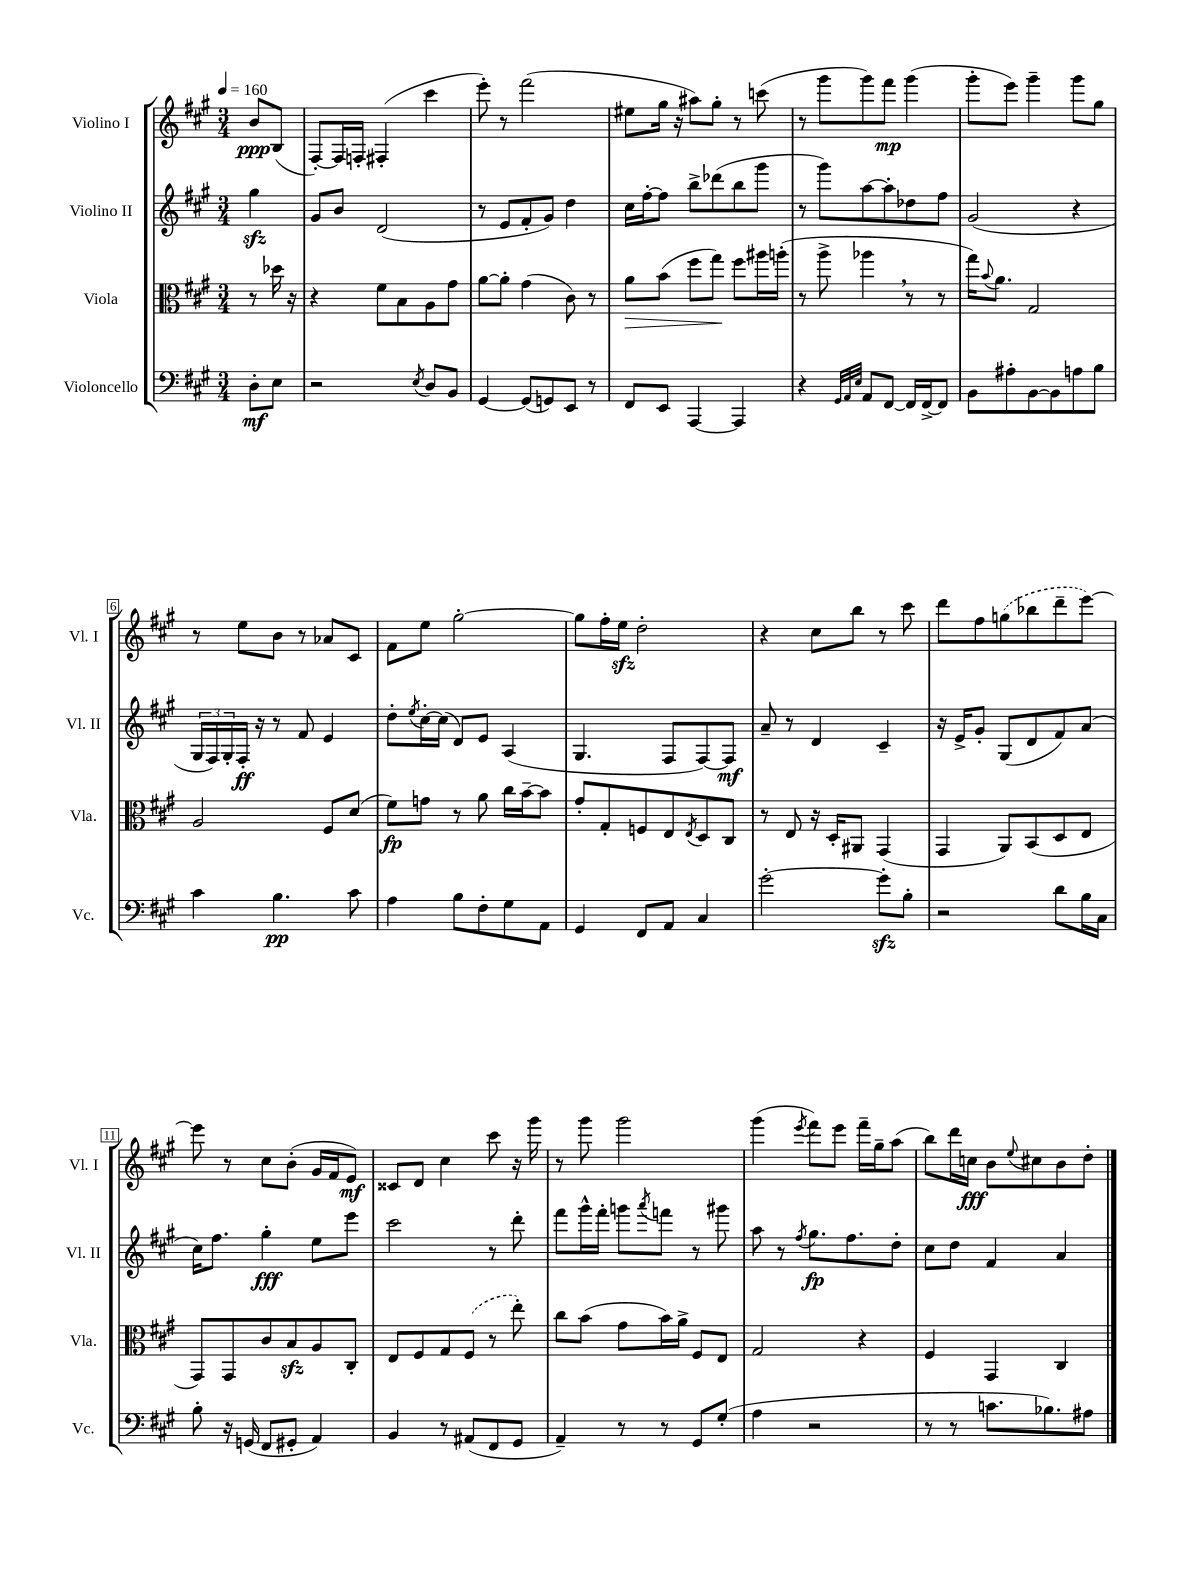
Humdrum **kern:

**kern	**kern	**kern	**kern
*staff4	*staff3	*staff2	*staff1
*clefF4	*clefC3	*clefG2	*clefG2
*k[f#c#g#]	*k[f#c#g#]	*k[f#c#g#]	*k[f#c#g#]
*M3/4	*M3/4	*M3/4	*M3/4
*MM160	*MM160	*MM160	*MM160
8D'\L	8r	4gg#\	8b/L
8E\J	16dd-\	.	(8B/J
.	16r	.	.
=	=	=	=
2r	4r	8g#/L	[8F#'/L)
.	.	8b/J	16F#/]L
.	.	.	16F'/JJ
.	8f#\L	(2d/	(4F#'/
.	8B\	.	.
8qE/	.	.	.
8D/L	8A\	.	4ccc#\
8BB/J	8g#\J	.	.
=	=	=	=
[4GG#/	[8a\L	8r	8eee'\)
.	8a'\]J	8e/L	8r
(8GG#/]L	(4g#\	8f#'/	(2fff#\
8GG/)	.	8g#/J)	.
8EE/J	8c#\)	4dd\	.
8r	8r	.	.
=	=	=	=
8FF#/L	8a\L	16cc#\LL	8ee#\L
.	.	[16ff#'\J	.
8EE/J	(8b\J	8ff#\]J	16gg#\Jk
.	.	.	16r
[4AAA/	8ff#\L	8bb^\L	8aa#\L)
.	8gg#\J)	(8ddd-\	8gg#'\J
4AAA/]	8ff#\L	8bb\	8r
.	16aa#\L	8ggg#\J	(8ccc\
.	(16aa'\JJ	.	.
=	=	=	=
4r	8r	8r	8r
.	8aa^\	8ggg#\L)	8ggg#\L
32qqGG#/LLL	.	.	.
32qqAA/	.	.	.
32qqE/JJJ	.	.	.
8AA/L	4aa-\	[8aa\	8ggg#\)
[8FF#/J	.	8aa'\]	8fff#\J
16FF#/]LL	8r	8dd-\	(4ggg#\
[16FF#^/J	.	.	.
8FF#/]J	8r	8ff#\J	.
=	=	=	=
8BB\L	16gg#\LK)	(2g#/	8ggg#'\L
.	8qqb/	.	.
.	8.a\J	.	.
8A#'\	.	.	8eee\J)
[8BB\	2G#/	.	4ggg#~\
8BB\]	.	.	.
8A\	.	4r	8ggg#\L
8B\J	.	.	8gg#\J
=	=	=	=
4c#\	2A/	24G#/LL	8r
.	.	24F#/)	.
.	.	24G#'/	.
.	.	16F#'/JJ	8ee\L
.	.	16r	.
4.B\	.	8r	8b\J
.	.	8f#/	8r
.	8F#/L	4e/	8a-/L
8c#\	(8d/J	.	8c#/J
=	=	=	=
4A\	8f#\L)	8dd'\L	8f#\L
.	.	8qee/	.
.	8g\J	[16cc#'\L	8ee\J
.	.	(16cc#\]JJ	.
8B\L	8r	8d/L)	[2gg#'\
8F#'\	8a\	8e/J	.
8G#\	16cc#\LL	(4A/	.
.	[16b~\J	.	.
8AA\J	8b\]J	.	.
=	=	=	=
4GG#/	8g#'/L	4.G#/	8gg#\]L
.	8G#'/	.	16ff#'\L
.	.	.	16ee\JJ
8FF#/L	8F/	.	2dd'\
8AA/J	8E/	8F#/L	.
.	8qE/	.	.
4C#/	8D/	[8F#/)	.
.	8C#/J	8F#/]J	.
=	=	=	=
[2g#'\	8r	8a~/	4r
.	8E/	8r	.
.	16r	4d/	8cc#\L
.	16D'/LK	.	.
.	8AA#/J	.	8bb\J
8g#'\]L	(4GG#/	4c#~/	8r
8B'\J	.	.	8ccc#\
=	=	=	=
2r	4GG#/	16r	8ddd\L
.	.	16e^/LK	.
.	.	8g#'/J	8ff#\
.	8AA/L)	(8G#/L	(8gg\
.	(8BB/	8d/	8bb-\
8d\L	8D/	8f#/)	8ddd~\
16B\L	8E/J	(8a/J	[8eee\J)
16C#\JJ	.	.	.
=	=	=	=
8B'\	8GG#/L)	16cc#\LK)	8eee\]
.	.	8.ff#\J	.
16r	8GG#/	.	8r
(16GG/	.	.	.
8FF#/L	8c#/	4gg#'\	8cc#\L
8GG#'/J	8B/	.	(8b'\J
4AA/)	8A/	8ee\L	16g#/LL
.	.	.	16f#/J
.	8C#'/J	8eee\J	8e/J)
=	=	=	=
4BB/	8E/L	2ccc#\	8c##/L
.	8F#/	.	8d/J
8r	8G#/	.	4cc#\
(8AA#/L	(8F#/J	.	.
8FF#/	8r	8r	8ccc#\
8GG#/J	8ee'\)	8ddd'\	16r
.	.	.	16ggg#\
=	=	=	=
4AA~/)	8cc#\L	8fff#\L	8r
.	(8b\J	16ggg#^^\L	8ggg#\
.	.	16fff#'\JJ	.
8r	8g#\L	8ggg\L	2ggg#\
.	.	8qaaa/	.
8r	16b\L)	8fff\J	.
.	16a^\JJ	.	.
8GG#/L	8F#/L	8r	.
(8G#'/J	8E/J	8ggg#\	.
=	=	=	=
4A\	2G#/	8aa\	(4ggg#\
.	.	8r	.
.	.	8qff#/	8qeee/
2r	.	8.gg#\L	8fff#\L)
.	.	.	8eee\J
.	.	8.ff#\	.
.	4r	.	16fff#~\LL
.	.	.	16gg#~\J
.	.	8dd'\J	(8aa\J
=	=	=	=
8r	4F#/	8cc#\L	8bb\L)
8r	.	8dd\J	16ddd\L
.	.	.	16cc\JJ
8.c\L	4GG#/	4f#/	8b\L
.	.	.	8qqee/
.	.	.	8cc#\
8.B-\)	.	.	.
.	4C#/	4a/	8b\
8A#\J	.	.	8dd'\J
==	==	==	==
*-	*-	*-	*-
